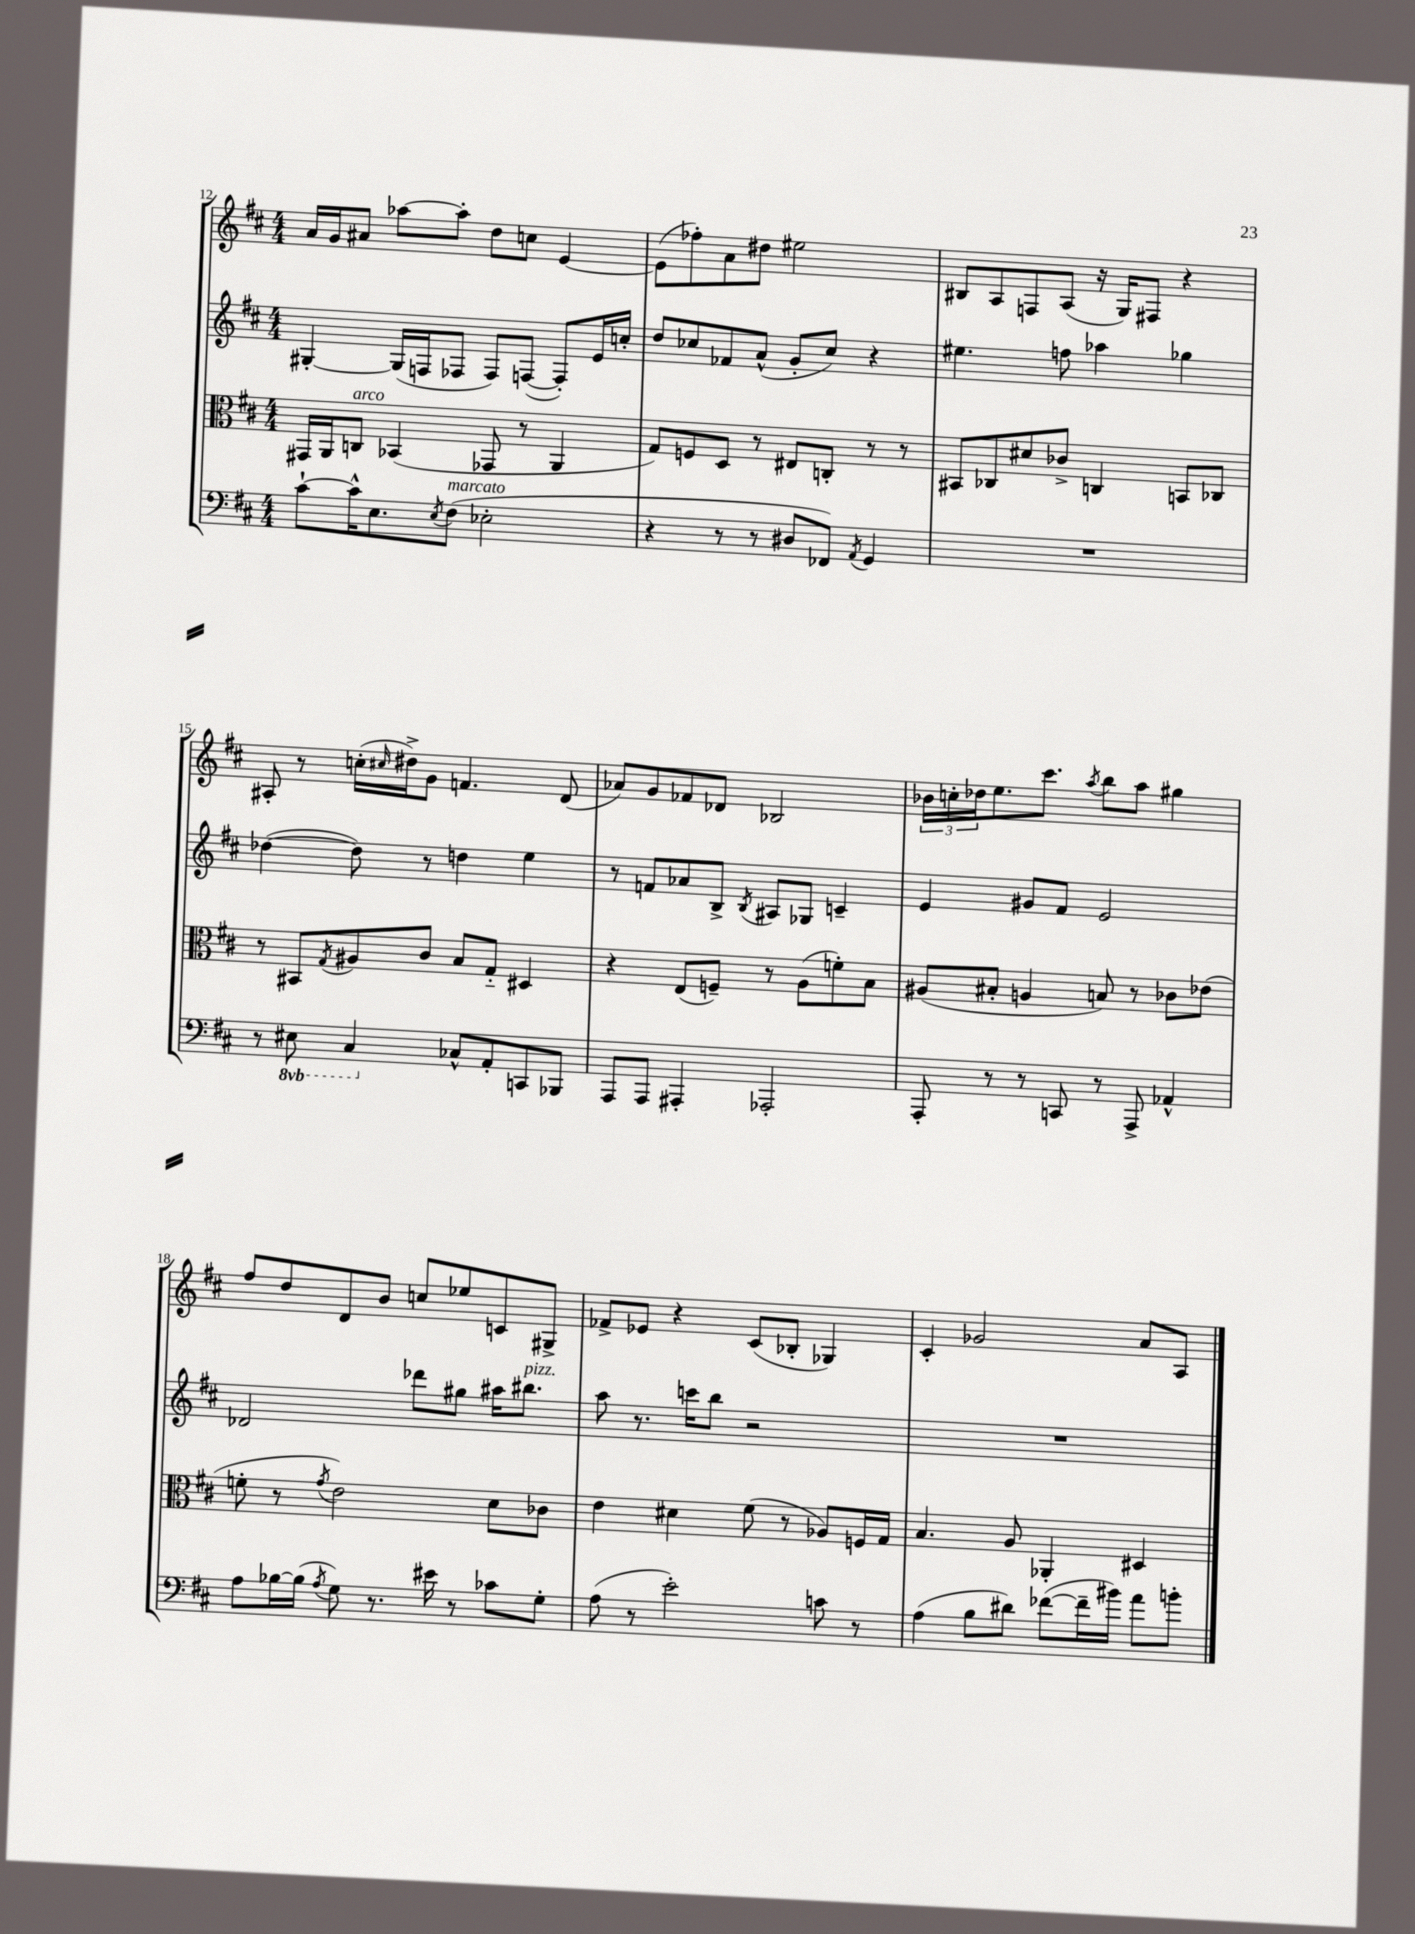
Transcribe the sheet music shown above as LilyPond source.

<<
\new StaffGroup <<
\new Staff = "s0" {
    \clef treble \key d \major \numericTimeSignature \time 4/4
    a'16 g'16 ais'8 aes''8~ aes''8-. d''8 c''8 e'4~ |
    e'8( fes''8-.) a'8 dis''8 eis''2 |
    bis8 a8 f8 a8( r16 g16) fis8 r4 |
    ais8-. r8 c''16-.( \grace { cis''16 } dis''16->) g'8 f'4. d'8( |
    aes'8) g'8 fes'8 des'8 bes2 |
    \tuplet 3/2 { bes'16 c''16-. des''16 } e''8. cis'''8. \acciaccatura { a''8 } b''8 a''8 gis''4 |
    fis''8 d''8 d'8 b'8 c''8 ees''8 c'8 gis8-> |
    fes'8-> ees'8 r4 cis'8( bes8-. ges4) |
    cis'4-. ges'2 a'8 a8 \bar "|." |
}
\new Staff = "s1" {
    \clef treble \key d \major \numericTimeSignature \time 4/4
    gis4~-. gis16( f16 fes8 fes8) f8~( f8-.) e'16 c''16-. |
    d''8 ces''8 fes'8 a'8-^( g'8-. ces''8) r4 |
    eis''4. f''8 aes''4 ges''4 |
    des''4~( des''8) r8 d''4 e''4 |
    r8 f'8 aes'8 b8-> \acciaccatura { b8 } ais8 ges8 c'4-- |
    e'4 gis'8 fis'8 e'2 |
    des'2 des'''8 gis''8 ais''16 bis''8.^\markup { \italic "pizz." } |
    a''8 r8. c'''16 b''8 r2 |
    R1 \bar "|." |
}
\new Staff = "s2" {
    \clef alto \key d \major \numericTimeSignature \time 4/4
    gis,16 a,16 c8^\markup { \italic "arco" } bes,4( ges,8 r8 a,4 |
    g8) f8 d8 r8 eis8 c8-. r8 r8 |
    bis,8 ces8 dis'8 ces'8-> c4 b,8 ces8 |
    r8 bis,8 \acciaccatura { g8 } ais8 cis'8 b8 g8-_ dis4 |
    r4 e8( f8--) r8 a8( f'8-.) b8 |
    ais8( bis8-. a4 b8) r8 ces'8 ees'8( |
    f'8-. r8 \acciaccatura { g'8 } e'2) d'8 ces'8 |
    e'4 dis'4 fis'8( r8 aes8) f16 g16 |
    b4. a8 aes,4-. dis4 \bar "|." |
}
\new Staff = "s3" {
    \clef bass \key d \major \numericTimeSignature \time 4/4 \set Staff.ottavationMarkups = #ottavation-simple-ordinals
    cis'8~-! cis'16-^ e8. \acciaccatura { e8 } fis8^\markup { \italic "marcato" }( ees2-. |
    r4 r8 r8 dis8 fes,8) \acciaccatura { a,8 } g,4 |
    R1 |
    r8 \ottava #-1 eis,8 cis,4 \ottava #0 ces8-^ a,8-. c,8 bes,,8 |
    a,,8 a,,8 ais,,4-. aes,,2-. |
    a,,8-. r8 r8 c,8 r8 a,,8-> aes,4-^ |
    a8 bes16~ bes16( \acciaccatura { a8 } g8) r8. eis'16 r8 ces'8 g8-. |
    a8( r8 e'2-.) c'8 r8 |
    a4( b8 dis'8) fes'8~( fes'16-- bis'16) a'8 b'8-. \bar "|." |
}
>>
>>
\layout { \context { \Score currentBarNumber = #12 } }
